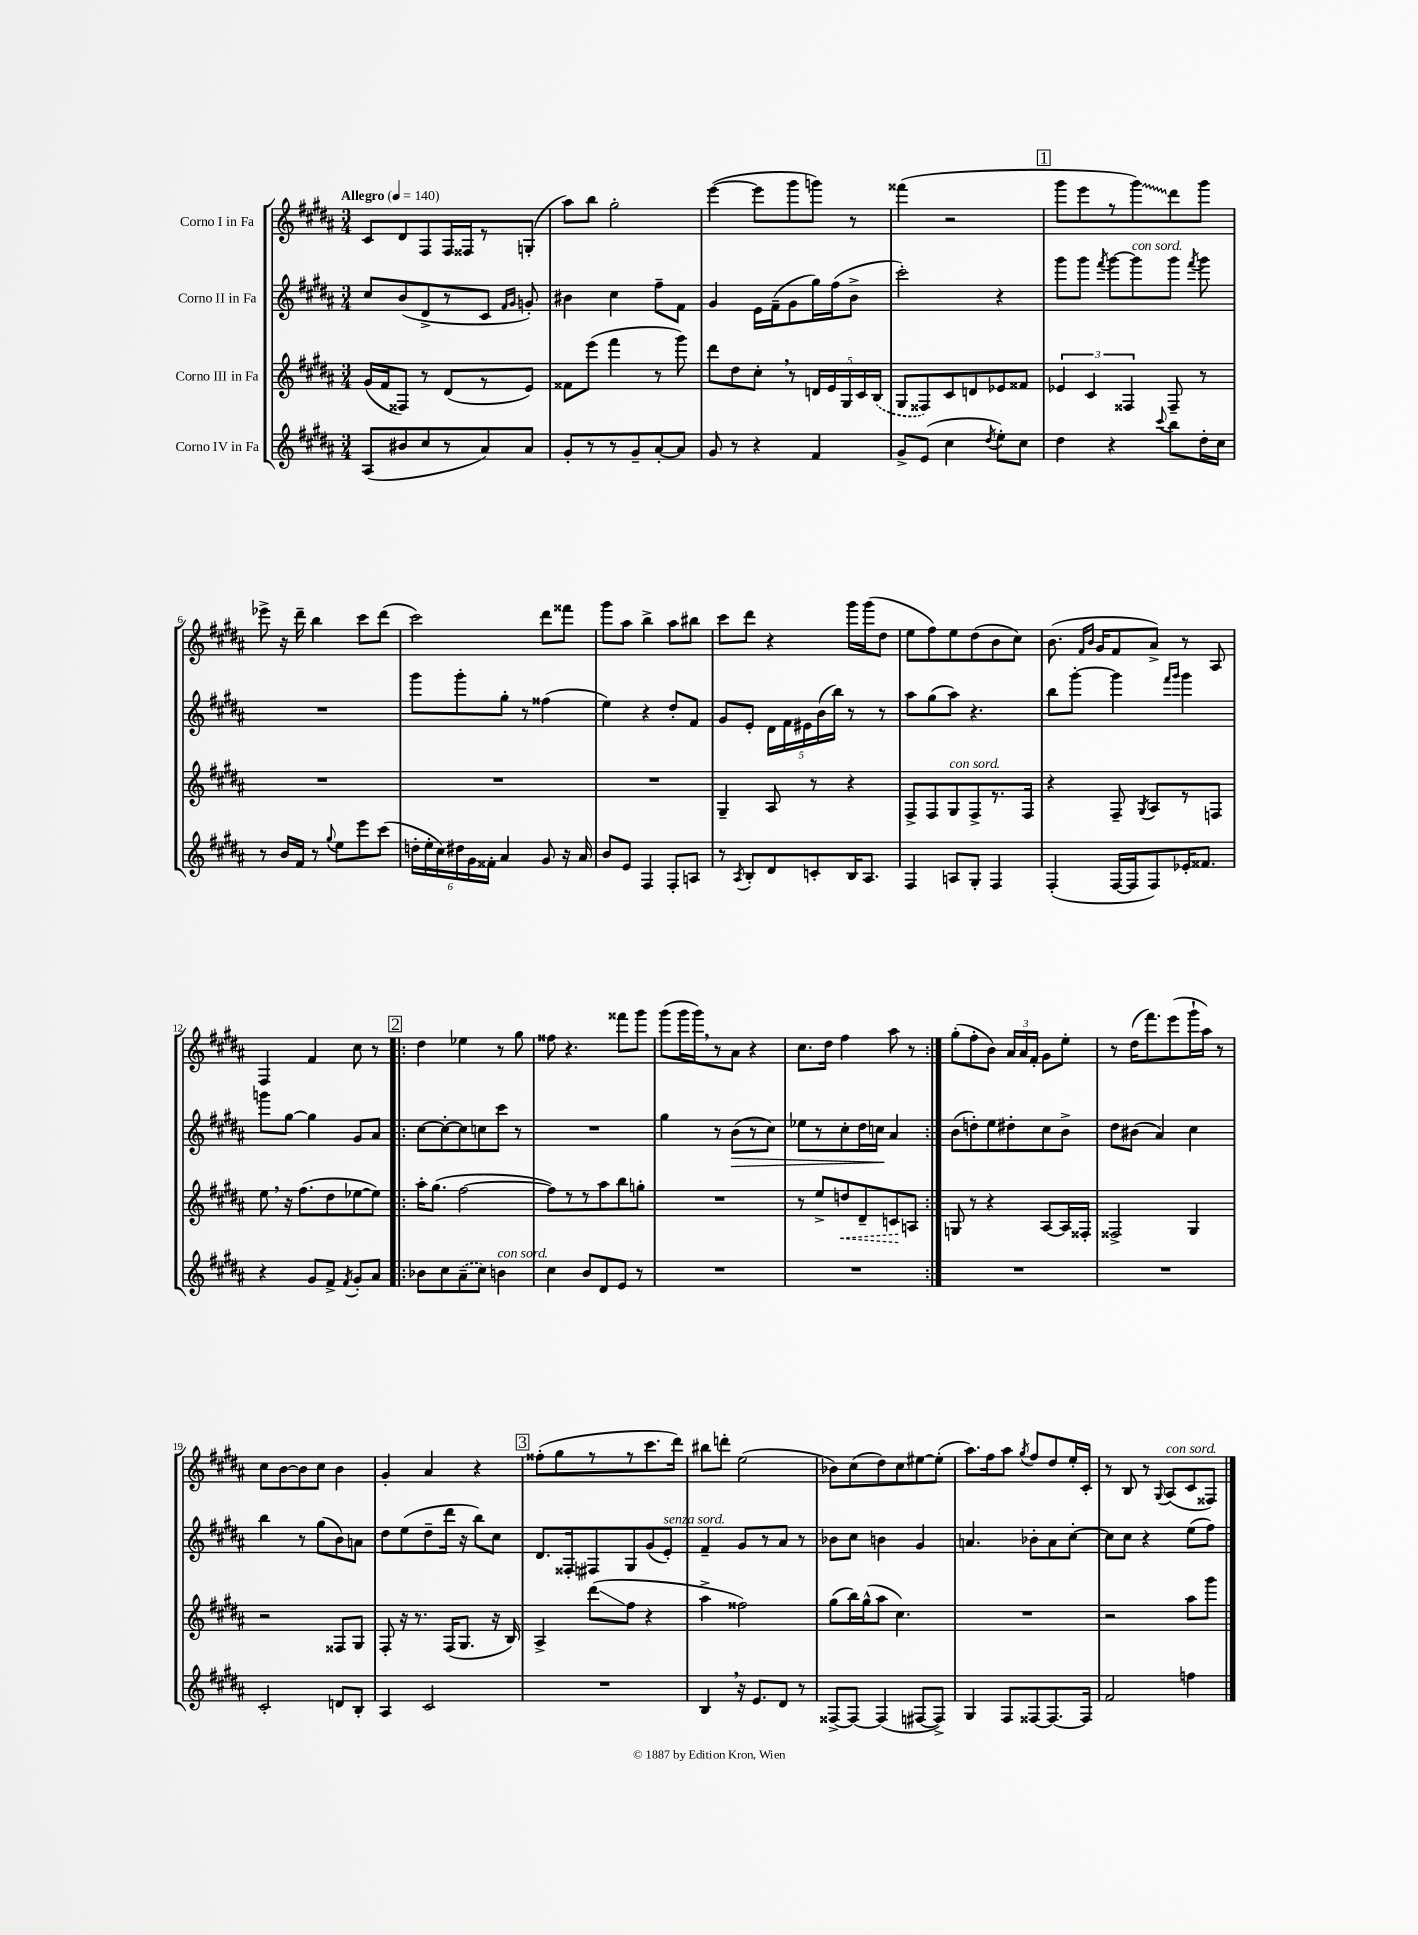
<<
\new StaffGroup <<
\new Staff = "s0" \with { instrumentName = "Corno I in Fa" } {
    \clef treble \key b \major \numericTimeSignature \time 3/4 \tempo "Allegro" 4 = 140
    \autoBeamOff cis'8[ dis'8 fis8 fis16 fisis16 r8 g8]-.( |
    ais''8[) b''8] gis''2-. |
    e'''4~( e'''8[ gis'''8 g'''8]) r8 |
    fisis'''4( r2 |
    \mark \markup { \box "1" } gis'''8[ e'''8 r8 \once \override Glissando.style = #'zigzag gis'''8\glissando) dis'''8 gis'''8] |
    ees'''8-> r16 dis'''16-- b''4 cis'''8[ dis'''8]( |
    cis'''2) dis'''8[ fisis'''8] |
    gis'''8[ ais''8] b''4-> ais''8[ bis''8] |
    cis'''8[ dis'''8] r4 gis'''16[ gis'''16( dis''8] |
    e''8[ fis''8) e''8 dis''8( b'8 cis''8]) |
    b'8.( \grace { fis'16[ b'16] } gis'16[ fis'8 ais'8]->) r8 ais8 |
    fis4 fis'4 cis''8 r8 |
    \repeat volta 2 { \mark \markup { \box "2" } dis''4 ees''4 r8 gis''8 |
    fisis''8 r4. fisis'''8[ gis'''8] |
    gis'''8[( gis'''16 gis'''16) \breathe r8 ais'8] r4 |
    cis''8.[ dis''16] fis''4 ais''8 r8 | }
    gis''8[-.( fis''8-. b'8]) \tuplet 3/2 { ais'16[ ais'16 fis'16]-. } gis'8[ e''8]-. |
    r8 dis''16[( fis'''8.) e'''8( gis'''16-! ais''16]) r8 |
    cis''8[ b'8~ b'8 cis''8] b'4 |
    gis'4-. ais'4 r4 |
    \mark \markup { \box "3" } fisis''8[-.( gis''8 r8 r8 cis'''8. dis'''16]) |
    bis''8[ d'''8]-. e''2( |
    bes'8[) cis''8( dis''8) cis''8 eis''8~ eis''8]-.( |
    ais''8.[) fis''16 ais''8] \acciaccatura { gis''8 } fis''8[ dis''8 e''16-. cis'16]-. |
    r8 b8 r8 \appoggiatura { gis8 } ais8[^\markup { \italic "con sord." }( cis'8 fisis8]) \bar "|." |
}
\new Staff = "s1" \with { instrumentName = "Corno II in Fa" } {
    \clef treble \key b \major \numericTimeSignature \time 3/4
    \autoBeamOff cis''8[ b'8( dis'8-> r8 cis'8] \grace { fis'16[ gis'16] } g'8-.) |
    bis'4 cis''4 fis''8[-- fis'8] |
    gis'4 e'16[ fis'16--( gis'8 gis''16) fis''16( b'8]-> |
    cis'''2-.) r4 |
    \mark \markup { \box "1" } gis'''8[ gis'''8] \acciaccatura { fis'''8 } gis'''8[~ gis'''8^\markup { \italic "con sord." } gis'''8] \acciaccatura { fis'''8 } gis'''8 |
    R2. |
    gis'''8[ gis'''8-. gis''8]-. r8 fisis''4( |
    e''4) r4 dis''8[-. fis'8] |
    gis'8[ e'8]-. \tuplet 5/4 { dis'16[ fis'16 eis'16 b'16( b''16]) } r8 r8 |
    ais''8[ gis''8( ais''8]) r4. |
    b''8[ gis'''8]~-. gis'''4 \grace { fis'''16[ gis'''16] } gis'''4 |
    g'''8[ gis''8]~ gis''4 gis'8[ ais'8] |
    \repeat volta 2 { \mark \markup { \box "2" } cis''8[~ cis''8~-. cis''8 c''8 cis'''8] r8 |
    R2. |
    gis''4 r8 b'8[\>( r8 cis''8]) |
    ees''8[ r8 cis''8-. dis''16 c''16]\! ais'4 | }
    b'8[( d''8-.) e''8 dis''8-. cis''8 b'8]-> |
    dis''8[ bis'8]( ais'4) cis''4 |
    b''4 r8 gis''8[( b'8) a'8] |
    dis''8[ e''8( dis''8-- dis'''16] r16 b''8[) cis''8] |
    \mark \markup { \box "3" } dis'8.[ fisis16-. fis8 gis8 gis'8( e'8]-.^\markup { \italic "senza sord." }) |
    fis'4-- gis'8[ r8 ais'8] r8 |
    bes'8[ cis''8] b'4 gis'4 |
    a'4. bes'8[-. a'8 cis''8]~-. |
    cis''8[ cis''8] r4 e''8[( fis''8]) \bar "|." |
}
\new Staff = "s2" \with { instrumentName = "Corno III in Fa" } {
    \clef treble \key b \major \numericTimeSignature \time 3/4
    \autoBeamOff gis'16[( fis'16 fisis8]) r8 dis'8[( r8 e'8]) |
    fisis'8[ e'''8]( fis'''4 r8 gis'''8) |
    dis'''8[ dis''8 cis''8]-. \breathe r8 \tuplet 5/4 { d'16[ e'16 gis16 cis'16 \once \slurDashed b16]( } |
    gis8[ fisis8) cis'8 d'8 ees'8 fisis'8] |
    \mark \markup { \box "1" } \tuplet 3/2 { ees'4 cis'4 fisis4 } fisis8-- r8 |
    R2. |
    R2. |
    R2. |
    gis4-- ais8 r8 r4 |
    fis8[-> fis8 gis8^\markup { \italic "con sord." } fis8-> r8. fis16] |
    r4 fis8-- \acciaccatura { gis8 } ais8[ r8 f8] |
    e''8 \breathe r16 fis''8.[( dis''8 ees''8~ ees''8]) |
    \repeat volta 2 { \mark \markup { \box "2" } ais''16[-. gis''8.]( fis''2~ |
    fis''8[) r8 r8 ais''8 b''8 g''8]-. |
    R2. |
    r8 e''8[-> \once \override Hairpin.style = #'dashed-line d''8\< dis'8-- c'8\! a8] | }
    g8 r8 r4 ais8[~ ais16 fisis16]-. |
    fisis2-> gis4 |
    r2 fisis8[ gis8] |
    fis8-. r16 r8. fis16[( gis8.] r16 b16) |
    \mark \markup { \box "3" } ais4-> dis'''8[\glissando( fis''8] r4 |
    ais''4-> fisis''2) |
    gis''8[( b''16) gis''16-^( ais''8] cis''4.) |
    R2. |
    r2 ais''8[ gis'''8] \bar "|." |
}
\new Staff = "s3" \with { instrumentName = "Corno IV in Fa" } {
    \clef treble \key b \major \numericTimeSignature \time 3/4
    \autoBeamOff ais8[( bis'8 cis''8 r8 ais'8) ais'8] |
    gis'8[-. r8 r8 gis'8-- ais'8~-. ais'8] |
    gis'8 r8 r4 fis'4 |
    gis'8[-> e'8]( cis''4 \acciaccatura { dis''8 } e''8[-.) cis''8] |
    \mark \markup { \box "1" } dis''4 r4 \appoggiatura { cis'''8 } b''8[ dis''16-. cis''16] |
    r8 b'16[ fis'16] r8 \appoggiatura { gis''8 } e''8[ e'''8 cis'''8]( |
    \tuplet 6/4 { d''16[-. e''16-. cis''16) dis''16 gis'16 fisis'16]-. } ais'4 gis'8 r16 ais'16 |
    b'8[ e'8] fis4 fis8[-. a8] |
    r8 \acciaccatura { ais8 } b8[-. dis'8 c'8-. b16 ais8.] |
    fis4 a8[ gis8]-. fis4 |
    fis4-.( fis16[~ fis16 fis8) ees'16-. fisis'8.] |
    r4 gis'8[ fis'8]-> \acciaccatura { fis'8 } gis'8[-. ais'8] |
    \repeat volta 2 { \mark \markup { \box "2" } bes'8[ cis''8 \once \slurDashed ais'8--( cis''8]) b'4^\markup { \italic "con sord." } |
    cis''4 b'8[ dis'8 e'8] r8 |
    R2. |
    R2. | }
    R2. |
    R2. |
    cis'2-. d'8[ b8]-. |
    ais4 cis'2 |
    \mark \markup { \box "3" } R2. |
    b4 \breathe r16 e'8.[ dis'8] r8 |
    fisis8[~-> fisis8]~ fisis4( fis8[~ fis8]->) |
    gis4 fis8[ fisis8~ fisis8.~ fisis16] |
    fis'2 f''4 \bar "|." |
}
>>
>>
